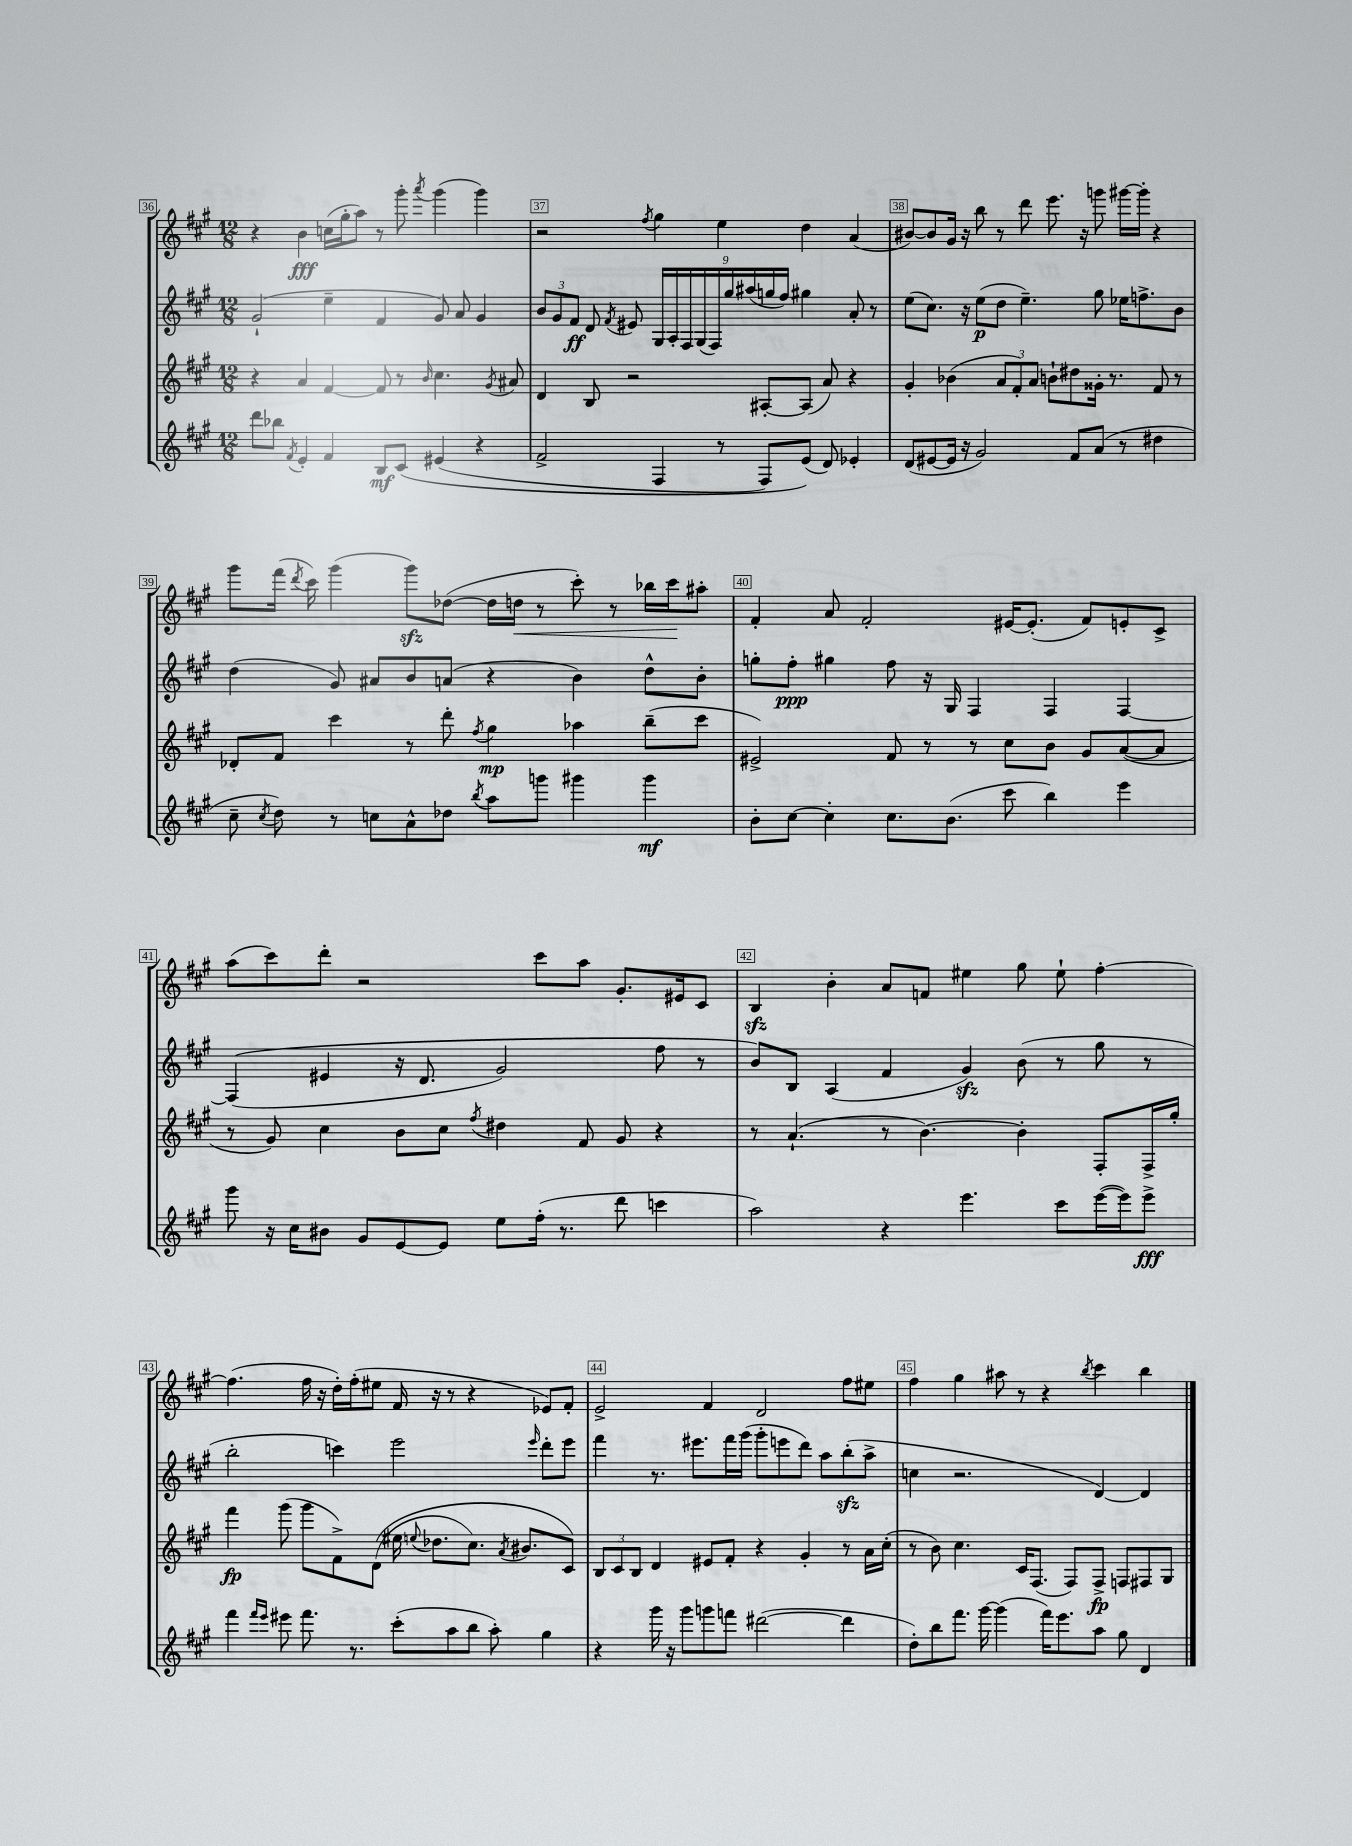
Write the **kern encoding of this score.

**kern	**kern	**kern	**kern
*staff4	*staff3	*staff2	*staff1
*clefG2	*clefG2	*clefG2	*clefG2
*k[f#c#g#]	*k[f#c#g#]	*k[f#c#g#]	*k[f#c#g#]
*M12/8	*M12/8	*M12/8	*M12/8
8ddd	4r	(2g#`	4r
8bb-	.	.	.
8qf#	.	.	.
4e'	4a	.	4b
4f#	[4f#	4ee~	(16cc
.	.	.	16gg#'
.	.	.	8aa)
8B	8f#]	4f#	8r
&(8c#	8r	.	8ggg#'
.	16qqb	.	8qaaa
(4e#	4.cc#	8g#)	(4ggg#
.	.	8a	.
4r	.	4g#	4ggg#)
.	8qg#	.	.
.	8a#	.	.
=	=	=	=
2f#^	4d	12b	2r
.	.	12g#	.
.	.	12f#	.
.	8B	8d	.
.	.	8qf#	.
.	2r	8e#	.
.	.	.	8qff#
4F#	.	18G#	4gg#
.	.	18A'	.
.	.	18F#	.
.	.	(18G#	.
.	.	18F#)	.
8r	.	.	4ee
.	.	18gg#	.
.	.	(18aa#	.
8F#)	[8A#'	.	.
.	.	18gg	.
.	.	18ff#)	.
(8e&)	(8A#]	4gg#	4dd
8d)	8a)	.	.
4e-'	4r	8a'	(4a
.	.	8r	.
=	=	=	=
(8d	4g#'	(8ee	[8b#)
[8e#	.	8.cc#)	8b#]
16e#]	(4b-	.	16g#
16r	.	16r	16r
2g#)	.	(8ee	8bb
.	12a	8dd	8r
.	12f#')	.	.
.	.	4.ee~)	8ddd
.	12a	.	.
.	8b`	.	8.eee
8f#	8dd#	.	.
.	.	.	16r
(8a	16g##'	8gg#	8ggg
.	8.r	.	.
8r	.	16ee-	[16ggg#
.	.	8.ff^	16ggg#']
4dd#	8f#	.	4r
.	8r	8b	.
=	=	=	=
8cc#~	8d-'	(4dd	8ggg#
8qcc#	.	.	.
8dd)	8f#	.	(16fff#
.	.	.	8qddd
.	.	.	16ccc#)
8r	4ccc#	8g#)	(4ggg#
8cc	.	8a#	.
8a^^	8r	8b	8ggg#)
8dd-	8ddd'	(8a	([8dd-
8qbb	8qff#	.	.
8aa	4gg#	4r	16dd-]
.	.	.	16dd
8ggg	.	.	8r
4ggg#	4aa-	4b)	8ccc#')
.	.	.	8r
4ggg#	(8bb~	8dd^^	16bb-
.	.	.	16ccc#
.	8ccc#	8b'	8aa#'
=	=	=	=
8b'	2e#^)	8gg'	4f#'
[8cc#	.	8ff#'	.
4cc#']	.	4gg#	8a
.	.	.	2f#'
8.cc#	8f#	8ff#	.
.	8r	16r	.
(8.b	.	16G#	.
.	8r	4F#	.
8ccc#	8cc#	.	[16e#
.	.	.	(8.e#']
4bb)	8b	4F#	.
.	8g#	.	8f#)
4eee	([8a	[4F#	8e'
.	8a]	.	8c#^
=	=	=	=
8ggg#	8r	&((4F#]	(8aa
16r	8g#)	.	8ccc#)
16cc#	.	.	.
8b#	4cc#	4e#	8ddd'
8g#	.	.	2r
[8e	8b	16r	.
.	.	8.d	.
8e]	8cc#	.	.
.	8qff#	.	.
8ee	4dd#	2g#)	.
(16ff#'	.	.	8ccc#
8.r	.	.	.
.	8f#	.	8aa
8ddd	8g#	.	8.g#'
4ccc	4r	8ff#	.
.	.	.	16e#
.	.	8r	8c#
=	=	=	=
2aa)	8r	8b&)	4B
.	(4.a`	8B	.
.	.	(4A	4b'
4r	8r	4f#	8a
.	[4.b)	.	8f
4.eee	.	4g#)	4ee#
.	4b']	(8b	8gg#
8ccc#	.	8r	8ee#`
([16eee	8F#'	8gg#	[4ff#'
16eee])	.	.	.
8eee^	16F#^	8r	.
.	16gg#'	.	.
=	=	=	=
4fff#	4fff#	2bb'	(4.ff#]
16qqfff#	.	.	.
16qqeee	.	.	.
8eee#	(8ggg#	.	.
8.fff#	8ggg#	.	16ff#
.	.	.	16r
.	8f#^)	4ccc)	16dd')
8.r	.	.	(16ff#'
.	&((8d	.	8ee#
(8ccc#'	16ee#	2eee	16f#
.	8qqee	.	.
.	8.dd-	.	16r
8aa	.	.	8r
8bb	8.cc#)	.	4r
8aa')	.	.	.
.	8qa	.	.
.	8.b#	.	.
.	.	16qqeee	.
4gg#	.	8ddd'	8e-)
.	8c#&)	8eee	8f#'
=	=	=	=
4r	12B	4fff#	2e^
.	12c#	.	.
.	12B	.	.
16ggg#	4d	8.r	.
16r	.	.	.
8ggg#	.	.	.
.	.	8.eee#	.
8ggg	8e#	.	4f#
8fff	8f#'	16fff#	.
.	.	(16ggg#	.
([2ddd#	4r	8ggg#'	2d
.	.	8eee	.
.	4g#'	8ddd)	.
.	.	8aa	.
4ddd#]	8r	(8bb'	8ff#
.	16a	8aa^	8ee#
.	(16cc#'	.	.
=	=	=	=
8dd')	8r	4cc	4ff#
8bb	8b)	.	.
8.fff#	4.cc#	2.r	4gg#
[16ggg#	.	.	.
(4ggg#]	.	.	8aa#
.	16c#	.	8r
.	(8.F#	.	.
16fff#)	.	.	4r
8.eee	.	.	.
.	8F#)	.	.
.	.	.	8qbb
8aa	8F#^	[4d)	4ccc#
8gg#	8F	.	.
4d	8F#	4d]	4bb
.	8G#	.	.
==	==	==	==
*-	*-	*-	*-
